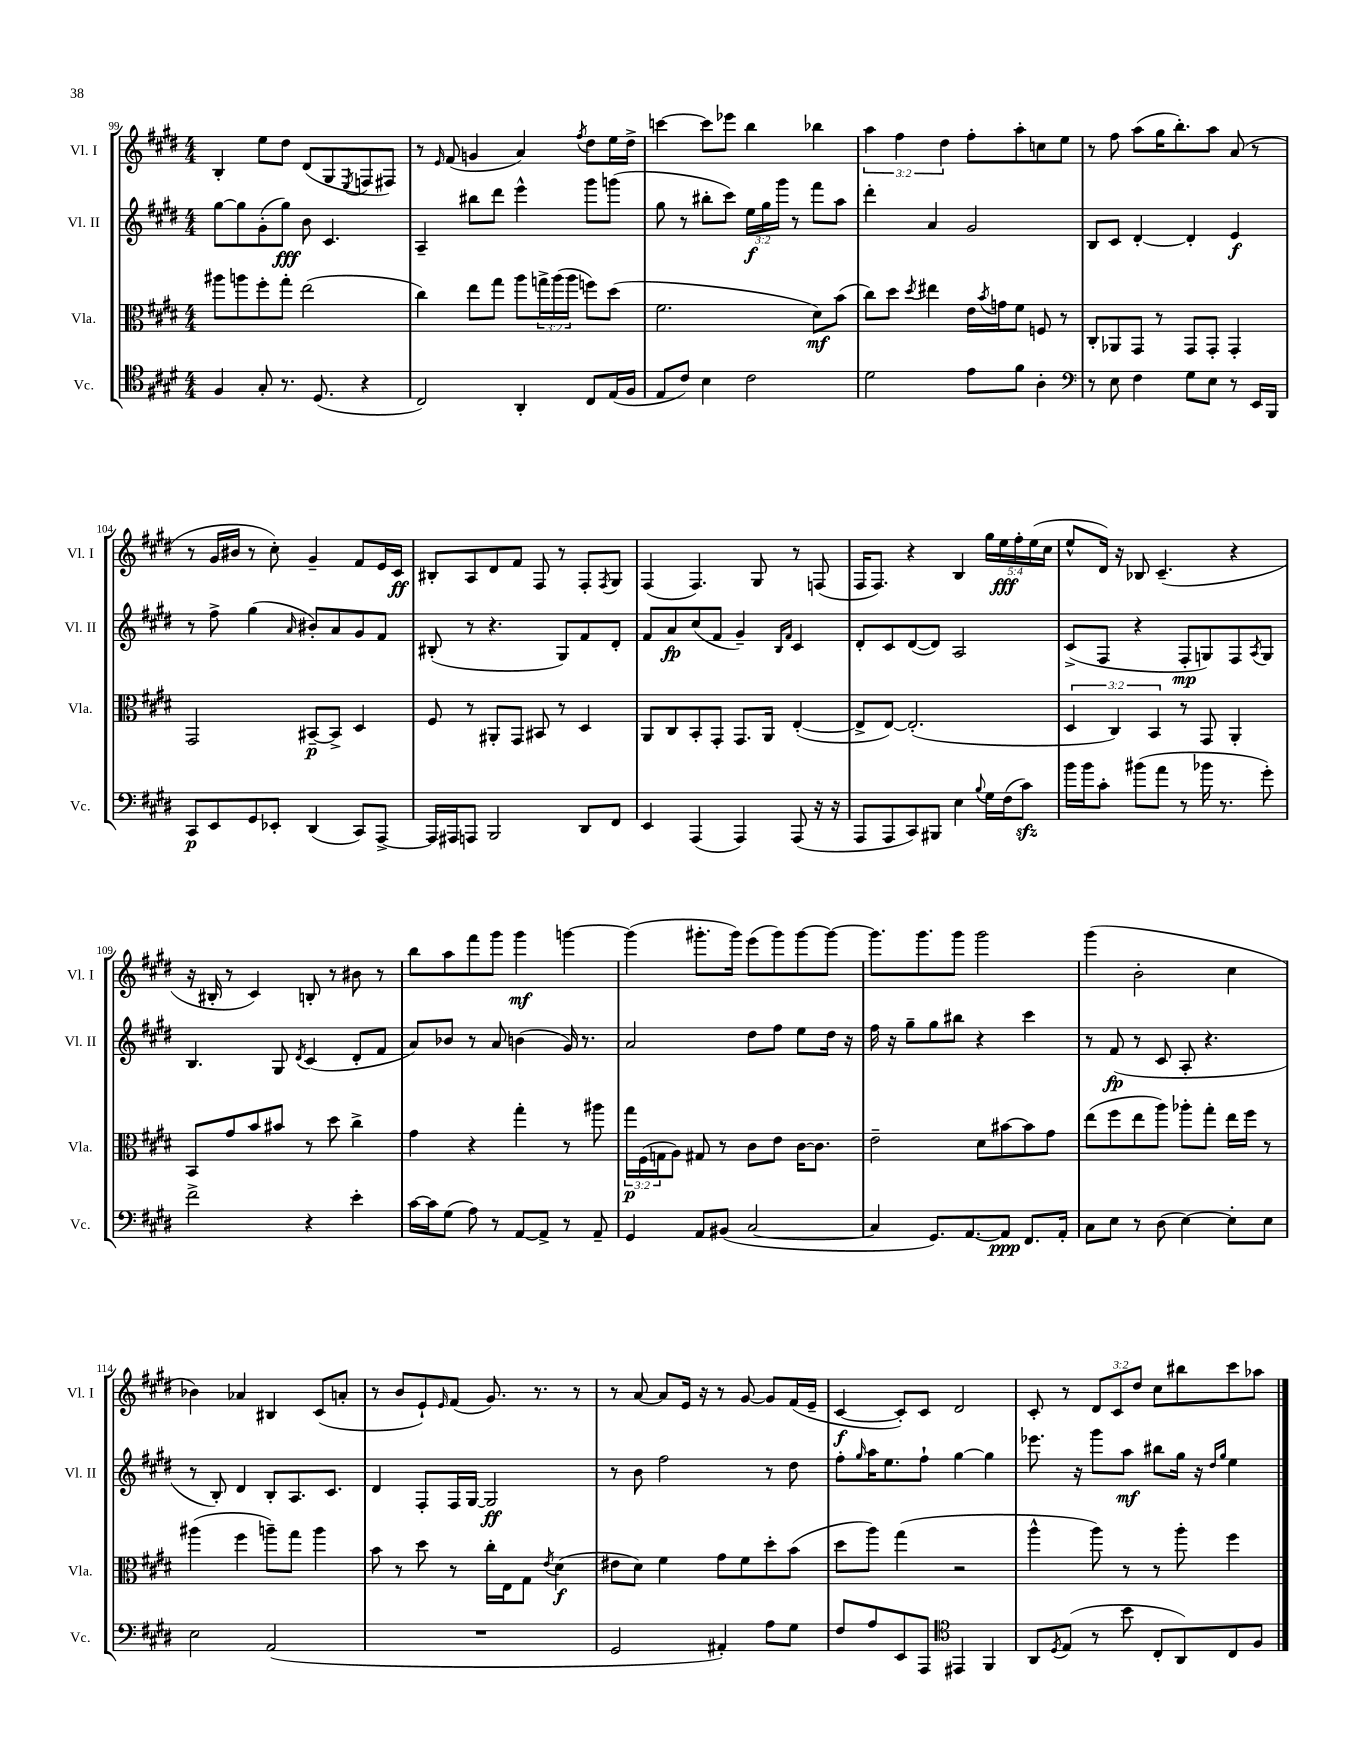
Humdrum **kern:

**kern	**dynam	**kern	**dynam	**kern	**dynam	**kern	**dynam
*part4	*part4	*part3	*part3	*part2	*part2	*part1	*part1
*staff4	*staff4	*staff3	*staff3	*staff2	*staff2	*staff1	*staff1
*I"Vc.	*	*I"Vla.	*	*I"Vl. II	*	*I"Vl. I	*
*I'Vc.	*	*I'Vla.	*	*I'Vl. II	*	*I'Vl. I	*
*clefC4	*	*clefC3	*	*clefG2	*	*clefG2	*
*k[f#c#g#d#]	*	*k[f#c#g#d#]	*	*k[f#c#g#d#]	*	*k[f#c#g#d#]	*
*M4/4	*	*M4/4	*	*M4/4	*	*M4/4	*
=99	=99	=99	=99	=99	=99	=99	=99
4F#/	.	8aa#X\L	.	[8gg#\L	.	4B'/	.
.	.	8aan\	.	8gg#\]	.	.	.
8G#'/	.	8ff#'\	.	(8g#'\	.	8ee\L	.
8.r	.	8gg#'\J	.	8gg#\J)	fff	8dd#\J	.
.	.	(2ee\	.	8b\	.	(8d#/L	.
(8.D#/	.	.	.	.	.	.	.
.	.	.	.	4.c#/	.	8G#/	.
.	.	.	.	.	.	8qE/	.
4r	.	.	.	.	.	8Fn/	.
.	.	.	.	.	.	8F#X/J)	.
=100	=100	=100	=100	=100	=100	=100	=100
2C#/)	.	4cc#\)	.	4A~/	.	8r	.
.	.	.	.	.	.	16qqe/	.
.	.	.	.	.	.	(8f#/	.
.	.	8ee\L	.	8bb#X\L	.	4gn/	.
.	.	8gg#\J	.	8ddd#\J	.	.	.
4AA'/	.	8aa\L	.	4eee^^\	.	4a/)	.
.	.	24ggn^\L	.	.	.	.	.
.	.	(24aa\	.	.	.	.	.
.	.	24aa\JJ	.	.	.	.	.
.	.	.	.	.	.	8qff#/	.
8C#/L	.	8ffn\L)	.	8ggg#\L	.	8dd#\L	.
(16E/L	.	(8dd#\J	.	(8gggn\J	.	16ee\L	.
16F#/JJ	.	.	.	.	.	16dd#^\JJ	.
=101	=101	=101	=101	=101	=101	=101	=101
8E/L	.	2.f#\	.	8gg#\	.	[4cccn\	.
8c#/J)	.	.	.	8r	.	.	.
4B\	.	.	.	8bb#X'\L	.	8ccc\L]	.
.	.	.	.	8ccc#\J)	.	8eee-X\J	.
2c#\	.	.	.	24ee\LL	f	4bb\	.
.	.	.	.	24gg#\	.	.	.
.	.	.	.	24ggg#\JJ	.	.	.
.	.	.	.	8r	.	.	.
.	.	8d#\L)	mf	8fff#\L	.	4bb-X\	.
.	.	(8b\J	.	8aa\J	.	.	.
=102	=102	=102	=102	=102	=102	=102	=102
2d#\	.	8cc#\L)	.	4ddd#'\	.	6aa\	.
.	.	8dd#\J	.	.	.	.	.
.	.	.	.	.	.	6ff#\	.
.	.	8qdd#/	.	.	.	.	.
.	.	4ee#X\	.	4a/	.	.	.
.	.	.	.	.	.	6dd#\	.
8e\L	.	16e\LL	.	2g#/	.	8ff#'\L	.
.	.	8qb/	.	.	.	.	.
.	.	16gn\J	.	.	.	.	.
8f#\J	.	8f#\J	.	.	.	8aa'\	.
4A'\	.	8Fn/	.	.	.	8ccn\	.
.	.	8r	.	.	.	8ee\J	.
=103	=103	=103	=103	=103	=103	=103	=103
*clefF4	*	*	*	*	*	*	*
8r	.	8C#'/L	.	8B/L	.	8r	.
8E\	.	8AA-X/	.	8c#/J	.	8ff#\	.
4F#\	.	8GG#/J	.	[4d#'/	.	(8aa\L	.
.	.	8r	.	.	.	16gg#\K	.
.	.	.	.	.	.	8.bb'\)	.
8G#\L	.	8GG#/L	.	4d#'/]	.	.	.
8E\J	.	8GG#'/J	.	.	.	8aa\J	.
8r	.	4GG#'/	.	4e/	f	(8a/	.
16EE/LL	.	.	.	.	.	8r	.
16BBB/JJ	.	.	.	.	.	.	.
!!LO:LB:g=z
=104	=104	=104	=104	=104	=104	=104	=104
8CC#/L	p	2GG#/	.	8r	.	8r	.
8EE/	.	.	.	8ff#^\	.	16g#/LL	.
.	.	.	.	.	.	16b#X/JJ	.
8GG#/	.	.	.	(4gg#\	.	8r	.
8EE-X'/J	.	.	.	.	.	8cc#'\)	.
.	.	.	.	16qqa/	.	.	.
(4DD#/	.	[8BB#X~/L	p	8b#X'/L)	.	4g#~/	.
.	.	8BB#^/J]	.	8a/	.	.	.
8CC#/L)	.	4D#/	.	8g#/	.	8f#/L	.
[8AAA^/J	.	.	.	8f#/J	.	16e/L	.
.	.	.	.	.	.	16c#/JJ	ff
=105	=105	=105	=105	=105	=105	=105	=105
16AAA/LL]	.	8F#/	.	(8B#X'/	.	8B#X'/L	.
16AAA#X/J	.	.	.	.	.	.	.
8AAAn/J	.	8r	.	8r	.	8A/	.
2BBB/	.	8AA#X'/L	.	4.r	.	8d#/	.
.	.	8GG#/J	.	.	.	8f#/J	.
.	.	8BB#X/	.	.	.	8F#/	.
.	.	8r	.	8G#/L)	.	8r	.
8DD#/L	.	4D#/	.	8f#/	.	8F#'/L	.
.	.	.	.	.	.	8qF#/	.
8FF#/J	.	.	.	8d#'/J	.	8G#/J	.
=106	=106	=106	=106	=106	=106	=106	=106
4EE/	.	8AA/L	.	8f#/L	.	(4F#/	.
.	.	8C#/	.	8a/	fp	.	.
(4AAA/	.	8BB'/	.	(8cc#/	.	4.F#/)	.
.	.	8GG#'/J	.	8f#/J	.	.	.
4AAA/)	.	8.GG#/L	.	4g#~/)	.	.	.
.	.	.	.	.	.	8G#/	.
.	.	16AA/Jk	.	.	.	.	.
.	.	.	.	16qqB/LL	.	.	.
.	.	.	.	16qqf#/JJ	.	.	.
(8AAA/	.	([4E'/	.	4c#/	.	8r	.
16r	.	.	.	.	.	(8Fn/	.
16r	.	.	.	.	.	.	.
=107	=107	=107	=107	=107	=107	=107	=107
8AAA/L	.	8E^/L]	.	8d#'/L	.	16F#/KL	.
.	.	.	.	.	.	8.F#/J)	.
8AAA/	.	[8E/J)	.	8c#/	.	.	.
8CC#/)	.	(2.E'/]	.	([8d#/	.	4r	.
8BBB#X/J	.	.	.	8d#/J])	.	.	.
4E\	.	.	.	2A/	.	4B/	.
8qqB/	.	.	.	.	.	.	.
16G#\LL	.	.	.	.	.	20gg#\LL	.
.	.	.	.	.	.	20ee\	fff
(16F#\J	.	.	.	.	.	.	.
.	.	.	.	.	.	20ff#'\	.
8c#zz\J)	.	.	.	.	.	.	.
.	.	.	.	.	.	(20ee\	.
.	.	.	.	.	.	20cc#\JJ	.
=108	=108	=108	=108	=108	=108	=108	=108
16b\LL	.	6D#/	.	(8c#^/L	.	8ee^^/L	.
16b\J	.	.	.	.	.	.	.
8c#'\J	.	.	.	8F#/J	.	16d#/Jk)	.
.	.	6C#/)	.	.	.	.	.
.	.	.	.	.	.	16r	.
(8b#X\L	.	.	.	4r	.	8B-X/	.
.	.	6BB/	.	.	.	.	.
8a\J	.	.	.	.	.	(4.c#~/	.
8r	.	8r	.	8F#'/L	mp	.	.
16b-X\	.	8GG#/	.	8Gn/)	.	.	.
8.r	.	.	.	.	.	.	.
.	.	4AA'/	.	8F#/	.	4r	.
.	.	.	.	8qA/	.	.	.
8g#'\)	.	.	.	8G/J	.	.	.
!!LO:LB:g=z
=109	=109	=109	=109	=109	=109	=109	=109
2f#^\	.	8BB/L	.	4.B/	.	16r	.
.	.	.	.	.	.	16B#X'/	.
.	.	8g#/	.	.	.	8r	.
.	.	8b/	.	.	.	4c#/)	.
.	.	8b#X/J	.	8G#/	.	.	.
.	.	.	.	8qd#/	.	.	.
4r	.	8r	.	(4c#/	.	8Bn'/	.
.	.	8dd#\	.	.	.	8r	.
4e'\	.	4cc#^\	.	8d#'/L	.	8b#X\	.
.	.	.	.	8f#/J	.	8r	.
=110	=110	=110	=110	=110	=110	=110	=110
[16c#\LL	.	4g#\	.	8a/L)	.	8bb\L	.
16c#\J]	.	.	.	.	.	.	.
(8G#\J	.	.	.	8b-X/J	.	8aa\	.
8A\)	.	4r	.	8r	.	8fff#\	.
8r	.	.	.	8a/	.	8ggg#\J	.
[8AA/L	.	4gg#'\	.	(4bn\	.	4ggg#\	mf
8AA^/J]	.	.	.	.	.	.	.
8r	.	8r	.	16g#/)	.	[4gggn\	.
.	.	.	.	8.r	.	.	.
8AA~/	.	8aa#X\	.	.	.	.	.
=111	=111	=111	=111	=111	=111	=111	=111
4GG#/	.	24gg#\LL	p	2a/	.	(4ggg\]	.
.	.	(24F#\	.	.	.	.	.
.	.	24Gn\J	.	.	.	.	.
.	.	8A\J)	.	.	.	.	.
8AA/L	.	8G#X/	.	.	.	8.ggg#X'\L	.
(8BB#X/J	.	8r	.	.	.	.	.
.	.	.	.	.	.	16ggg#\Jk)	.
[2C#/	.	8c#\L	.	8dd#\L	.	(8eee\L	.
.	.	8e\J	.	8ff#\J	.	8ggg#\)	.
.	.	[16c#\KL	.	8ee\L	.	[8ggg#\	.
.	.	8.c#\J]	.	.	.	.	.
.	.	.	.	16dd#\Jk	.	8ggg#\J_	.
.	.	.	.	16r	.	.	.
=112	=112	=112	=112	=112	=112	=112	=112
4C#/]	.	2e~\	.	16ff#\	.	8.ggg#\L]	.
.	.	.	.	16r	.	.	.
.	.	.	.	8gg#~\L	.	.	.
.	.	.	.	.	.	8.ggg#\	.
8.GG#/L)	.	.	.	8gg#\	.	.	.
.	.	.	.	8bb#X\J	.	8ggg#\J	.
[8.AA/	.	.	.	.	.	.	.
.	.	8d#\L	.	4r	.	2ggg#\	.
8AA/J]	ppp	[8b#X\	.	.	.	.	.
8.FF#/L	.	8b#\]	.	4ccc#\	.	.	.
.	.	8g#\J	.	.	.	.	.
16AA'/Jk	.	.	.	.	.	.	.
=113	=113	=113	=113	=113	=113	=113	=113
8C#\L	.	(8ee\L	.	8r	.	(4ggg#\	.
8E\J	.	8ff#\	.	(8f#/	fp	.	.
8r	.	8ee\	.	8r	.	2b'\	.
(8D#\	.	8aa\J)	.	8c#/	.	.	.
[4E\)	.	8aa-X'\L	.	8A'/	.	.	.
.	.	8gg#'\J	.	4.r	.	.	.
8E'\L]	.	16ee\LL	.	.	.	4cc#\	.
.	.	16ff#\JJ	.	.	.	.	.
8E\J	.	8r	.	.	.	.	.
!!LO:LB:g=z
=114	=114	=114	=114	=114	=114	=114	=114
2E\	.	(4aa#X\	.	8r	.	4b-X\)	.
.	.	.	.	8B'/)	.	.	.
.	.	4ff#\	.	4d#/	.	4a-X/	.
(2AA/	.	8aan~\L)	.	8B'/L	.	4B#X/	.
.	.	8gg#\J	.	8.A/	.	.	.
.	.	4aa\	.	.	.	(8c#/L	.
.	.	.	.	8.c#/J	.	.	.
.	.	.	.	.	.	8an'/J	.
=115	=115	=115	=115	=115	=115	=115	=115
1r	.	8b\	.	4d#/	.	8r	.
.	.	8r	.	.	.	8b/L	.
.	.	8dd#\	.	8F#'/L	.	8e`/)	.
.	.	.	.	.	.	16qqe/	.
.	.	8r	.	16F#/L	.	(8f#/J	.
.	.	.	.	[16G#/JJ	.	.	.
.	.	16cc#'\LL	.	2G#/]	ff	8.g#/)	.
.	.	16E\J	.	.	.	.	.
.	.	8G#\J	.	.	.	.	.
.	.	.	.	.	.	8.r	.
.	.	8qe/	.	.	.	.	.
.	.	(4d#\	f	.	.	.	.
.	.	.	.	.	.	8r	.
=116	=116	=116	=116	=116	=116	=116	=116
2GG#/	.	8e#X\L	.	8r	.	8r	.
.	.	8d#\J)	.	8b\	.	[8a/	.
.	.	4f#\	.	2ff#\	.	8a/L]	.
.	.	.	.	.	.	16e/Jk	.
.	.	.	.	.	.	16r	.
4AA#X'/)	.	8g#\L	.	.	.	8r	.
.	.	8f#\	.	.	.	[8g#/	.
8A\L	.	8dd#'\	.	8r	.	8g#/L]	.
8G#\J	.	(8b\J	.	8dd#\	.	(16f#/L	.
.	.	.	.	.	.	16e~/JJ	.
=117	=117	=117	=117	=117	=117	=117	=117
8F#/L	.	8dd#\L	.	8ff#'\L	.	[4c#/	f
.	.	.	.	16qqgg#/	.	.	.
8A/	.	8aa\J)	.	16aa\K	.	.	.
.	.	.	.	8.ee\	.	.	.
8EE/	.	(4gg#\	.	.	.	8c#'/L])	.
8AAA/J	.	.	.	8ff#`\J	.	8c#/J	.
*clefC4	*	*	*	*	*	*	*
4EE#X/	.	2r	.	[4gg#\	.	2d#/	.
4FF#/	.	.	.	4gg#\]	.	.	.
=118	=118	=118	=118	=118	=118	=118	=118
8AA/L	.	4aa^^\	.	8.eee-X\	.	8c#'/	.
8qD#/	.	.	.	.	.	.	.
(8E/J	.	.	.	.	.	8r	.
.	.	.	.	16r	.	.	.
8r	.	8aa\)	.	8ggg#\L	.	12d#/L	.
.	.	.	.	.	.	12c#/	.
8b\	.	8r	.	8aa\J	mf	.	.
.	.	.	.	.	.	12dd#/J	.
8C#'/L	.	8r	.	8bb#X\L	.	8cc#\L	.
8AA/)	.	8aa'\	.	16gg#\Jk	.	8bb#X\	.
.	.	.	.	16r	.	.	.
.	.	.	.	16qqdd#/LL	.	.	.
.	.	.	.	16qqgg#/JJ	.	.	.
8C#/	.	4ff#\	.	4ee\	.	8ccc#\	.
8F#/J	.	.	.	.	.	8aa-X\J	.
==	==	==	==	==	==	==	==
*-	*-	*-	*-	*-	*-	*-	*-
